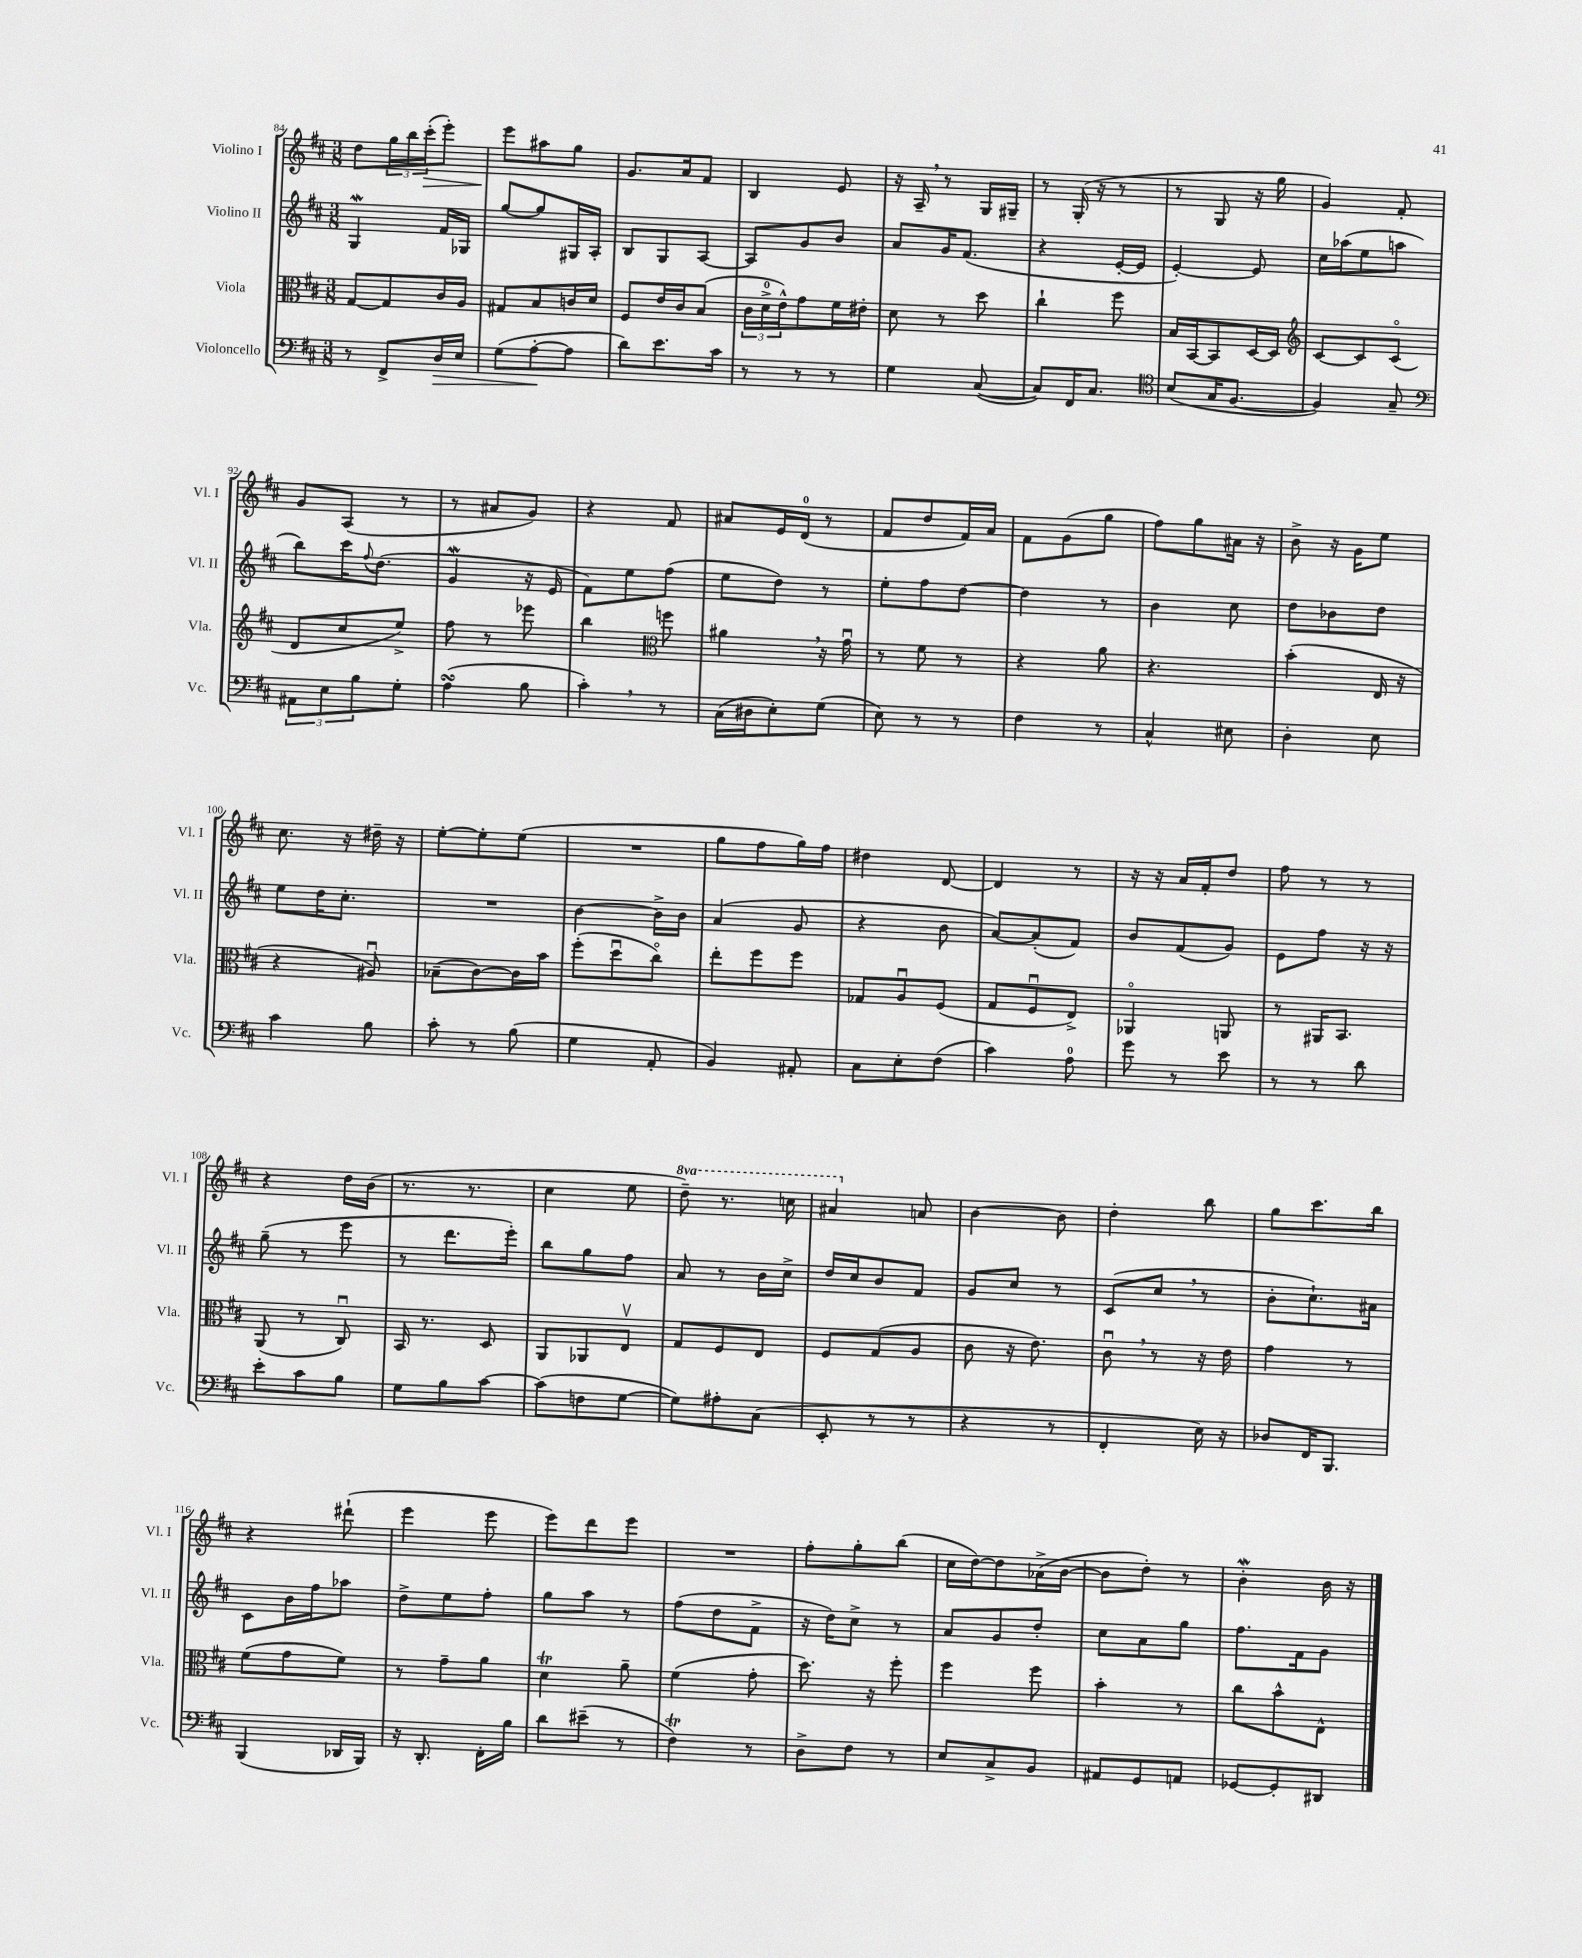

**kern	**dynam	**kern	**kern	**kern	**dynam
*part4	*part4	*part3	*part2	*part1	*part1
*staff4	*staff4	*staff3	*staff2	*staff1	*staff1
*I"Violoncello	*	*I"Viola	*I"Violino II	*I"Violino I	*
*I'Vc.	*	*I'Vla.	*I'Vl. II	*I'Vl. I	*
*clefF4	*	*clefC3	*clefG2	*clefG2	*
*k[f#c#]	*	*k[f#c#]	*k[f#c#]	*k[f#c#]	*
*M3/8	*	*M3/8	*M3/8	*M3/8	*
=84	=84	=84	=84	=84	=84
8r	.	[8G/L	4Gw/	8dd\L	.
8FF#^/L	.	8G/]	.	24gg\L	.
.	.	.	.	24bb\	.
!	!	!	!	!	!LO:HP:b
.	.	.	.	(24ccc#'\J	>
!	!LO:HP:b	!	!	!	!
16D/L	>	16c#/L	16f#/LL	8eee'\J)	.
16E/JJ	.	16A/JJ	16G-X/JJ	.	.
=85	=85	=85	=85	=85	=85
(8G\L	.	8G#X/L	[8gg/L	8eee\L	.
[8A'\	.	8B/	8gg/]	8aa#X\	]
8A\J]	]	16cn/L	16G#X/L	8gg\J	.
.	.	16d/JJ	16A'/JJ	.	.
=86	=86	=86	=86	=86	=86
8d\L)	.	8F#/L	8B/L	8.g/L	.
8.e\	.	16e/L	8G/	.	.
.	.	16c#/J	.	16a/k	.
.	.	(8B/J	[8A/J	8f#/J	.
16c#\Jk	.	.	.	.	.
=87	=87	=87	=87	=87	=87
8r	.	24c#\LL	8A/L]	4B/	.
.	.	24d^\	.	.	.
.	.	24e^^\J)	.	.	.
8r	.	8g\	8g/	.	.
8r	.	16f#\L	8b/J	8e/	.
.	.	16e#X'\JJ	.	.	.
=88	=88	=88	=88	=88	=88
4G\	.	8d\	8a/L	16r	.
.	.	.	.	16A~,/	.
.	.	8r	16g/K	8r	.
.	.	.	(8.f#/J	.	.
([8C#/	.	8dd\	.	16G/LL	.
.	.	.	.	16G#X~/JJ	.
=89	=89	=89	=89	=89	=89
8C#/L])	.	4cc#`\	4r	8r	.
16FF#/K	.	.	.	(16G'/	.
8.C#/J	.	.	.	16r	.
.	.	8ff#\	[16e'/LL	8r	.
.	.	.	16e/JJ]	.	.
=90	=90	=90	=90	=90	=90
*clefC4	*	*	*	*	*
(8B/L	.	16B/LL	[4e'/)	8r	.
.	.	[16BB/J	.	.	.
16G/K	.	8BB/]	.	8G/	.
[8.F#/J	.	.	.	.	.
.	.	[16D/L	8e/]	16r	.
.	.	16D/JJ]	.	16gg\	.
=91	=91	=91	=91	=91	=91
*	*	*clefG2	*	*	*
4F#/])	.	[8c#/L	16cc#\LL	4g/)	.
.	.	.	(16aa-X\J	.	.
.	.	8c#/]	8ee\	.	.
8G~/	.	(8c#/J	8aan\J	8f#'/	.
!!LO:LB:g=z
=92	=92	=92	=92	=92	=92
*clefF4	*	*	*	*	*
12AA#X\L	.	8d/L	8bb\L)	8g/L	.
12E\	.	.	.	.	.
.	.	8cc#/	16ccc#\K	(8A/J	.
12B\	.	.	.	.	.
.	.	.	8qqff#/	.	.
.	.	.	(8.dd\J	.	.
8G'\J	.	8ee^/J)	.	8r	.
=93	=93	=93	=93	=93	=93
(4AsSSS\	.	8ff#\	4gw/	8r	.
.	.	8r	.	8a#X/L	.
8B\	.	8eee-X\	16r	8g/J)	.
.	.	.	16e/	.	.
=94	=94	=94	=94	=94	=94
4c#',\)	.	4bb\	8f#\L)	4r	.
.	.	.	8ee\	.	.
*	*	*clefC3	*	*	*
8r	.	8ffn\	(8ff#\J	8f#/	.
=95	=95	=95	=95	=95	=95
(16C#\LL	.	4a#X,\	8ee\L	8a#X/L	.
16D#X\J	.	.	.	.	.
8E'\)	.	.	8dd\J)	16e/L	.
.	.	.	.	(16d/JJ	.
(8G\J	.	16r	8r	8r	.
.	.	16gu\	.	.	.
=96	=96	=96	=96	=96	=96
8E\)	.	8r	8ee'\L	8f#/L	.
8r	.	8f#\	8ff#\	8dd/	.
8r	.	8r	[8dd\J	16f#/L)	.
.	.	.	.	16a/JJ	.
=97	=97	=97	=97	=97	=97
4F#\	.	4r	4dd\]	8f#\L	.
.	.	.	.	(8g\	.
8r	.	8a\	8r	8gg\J	.
=98	=98	=98	=98	=98	=98
4C#^^/	.	4.r	4b\	8ff#\L)	.
.	.	.	.	8gg\	.
8E#X\	.	.	8cc#\	16a#X\Jk	.
.	.	.	.	16r	.
=99	=99	=99	=99	=99	=99
4D'\	.	(4b'\	8dd\L	8b^\	.
.	.	.	8b-X\	16r	.
.	.	.	.	16g\KL	.
8E\	.	16E/	8dd\J	8ee\J	.
.	.	16r	.	.	.
!!LO:LB:g=z
=100	=100	=100	=100	=100	=100
4c#\	.	4r	8ee\L	8.cc#\	.
.	.	.	16dd\K	.	.
.	.	.	8.cc#'\J	16r	.
8B\	.	8A#Xu/)	.	16dd#X~\	.
.	.	.	.	16r	.
=101	=101	=101	=101	=101	=101
8c#'\	.	(8B-X~\L	4.r	[8ee'\L	.
8r	.	[8c#\)	.	8ee'\]	.
(8B\	.	16c#\L]	.	(8ee\J	.
.	.	16b\JJ	.	.	.
=102	=102	=102	=102	=102	=102
4G\	.	(8ff#'\L	[4b\	4.r	.
.	.	8ddu\	.	.	.
8AA'/	.	8cc#\J)	16b^\LL]	.	.
.	.	.	16b\JJ	.	.
=103	=103	=103	=103	=103	=103
4BB/)	.	8ee'\L	(4a/	8gg\L	.
.	.	8ff#\	.	8ff#\	.
8AA#X'/	.	8ff#\J	8g/	16gg\L)	.
.	.	.	.	16ff#\JJ	.
=104	=104	=104	=104	=104	=104
8C#\L	.	8G-X/L	4r	4dd#X\	.
8E'\	.	8Au/	.	.	.
(8F#\J	.	(8F#/J	8b\	[8d/	.
=105	=105	=105	=105	=105	=105
4c#\)	.	8G/L	[8a/L)	4d/]	.
.	.	8F#u/	(8a'/]	.	.
8A\	.	8E^/J)	8f#/J)	8r	.
=106	=106	=106	=106	=106	=106
8g\	.	4AA-X/	8b/L	16r	.
.	.	.	.	16r	.
8r	.	.	(8f#/	16a/LL	.
.	.	.	.	16f#'/J	.
8e\	.	8AAn/	8g/J)	8dd/J	.
=107	=107	=107	=107	=107	=107
8r	.	8r	8e\L	8ff#\	.
8r	.	16AA#X/KL	8ff#\J	8r	.
.	.	8.BB/J	.	.	.
8d\	.	.	16r	8r	.
.	.	.	16r	.	.
!!LO:LB:g=z
=108	=108	=108	=108	=108	=108
8e'\L	.	(8AA/	(8gg~\	4r	.
8c#\	.	8r	8r	.	.
8B\J	.	8C#u/)	8eee\	16dd\LL	.
.	.	.	.	(16b\JJ	.
=109	=109	=109	=109	=109	=109
8G\L	.	16BB/	8r	8.r	.
.	.	8.r	.	.	.
8B\	.	.	8.ddd\L	.	.
.	.	.	.	8.r	.
[8c#\J	.	8D/	.	.	.
.	.	.	16eee'\Jk)	.	.
=110	=110	=110	=110	=110	=110
(8c#\L]	.	8AA/L	8bb\L	4cc#\	.
8Fn\	.	8AA-X/	8gg\	.	.
[8G\J	.	8Ev/J	8ff#\J	8ee\	.
=111	=111	=111	=111	=111	=111
*	*	*	*	*8va	*
8G\L])	.	8G/L	8a/	8ddd~\)	.
8A#X'\	.	8F#/	8r	8.r	.
(8C#\J	.	8E/J	16b\LL	.	.
.	.	.	16cc#^\JJ	16cccn\	.
=112	=112	=112	=112	=112	=112
8EE'/	.	8F#/L	16dd/LL	4aa#X/	.
.	.	.	16cc#/J	.	.
8r	.	(8G/	8b/	.	.
*	*	*	*	*X8va	*
8r	.	8A/J	8f#/J	8an/	.
=113	=113	=113	=113	=113	=113
4r	.	8c#\	8g/L	[4b\	.
.	.	16r	8cc#/J	.	.
.	.	8.e\)	.	.	.
8r	.	.	8r	8b\]	.
=114	=114	=114	=114	=114	=114
4FF#'/	.	8c#u,\	(8c#/L	4dd'\	.
.	.	8r	8cc#,/J	.	.
16E\)	.	16r	8r	8bb\	.
16r	.	16e\	.	.	.
=115	=115	=115	=115	=115	=115
8D-X/L	.	4g\	8b'\L	8gg\L	.
16FF#/K	.	.	8.cc#`\)	8.ccc#\	.
8.BBB/J	.	.	.	.	.
.	.	8r	.	.	.
.	.	.	16a#X\Jk	16bb\Jk	.
!!LO:LB:g=z
=116	=116	=116	=116	=116	=116
(4BBB/	.	(8f#\L	8c#\L	4r	.
.	.	8g\	16b\L	.	.
.	.	.	16ff#\J	.	.
16DD-X/LL	.	8f#\J)	8aa-X\J	(8ddd#X`\	.
16BBB/JJ)	.	.	.	.	.
=117	=117	=117	=117	=117	=117
16r	.	8r	8dd^\L	4eee\	.
8.DD'/	.	.	.	.	.
.	.	8g~\L	8ee\	.	.
16FF#'\LL	.	8a\J	8ff#'\J	8eee\	.
16B\JJ	.	.	.	.	.
=118	=118	=118	=118	=118	=118
8d\L	.	4dT\	8gg\L	8eee\L)	.
(8e#X~\J	.	.	8aa\J	8ddd\	.
8r	.	8a~\	8r	8eee\J	.
=119	=119	=119	=119	=119	=119
4F#t\)	.	(4f#\	(8ff#\L	4.r	.
.	.	.	8dd\	.	.
8r	.	8g'\	8f#^\J	.	.
=120	=120	=120	=120	=120	=120
8D^\L	.	8.dd\)	16r	8ff#'\L	.
.	.	.	16dd\KL)	.	.
8F#\J	.	.	8cc#^\J	8gg'\	.
.	.	16r	.	.	.
8r	.	8ff#'\	8r	(8bb\J	.
=121	=121	=121	=121	=121	=121
8E/L	.	4ff#\	8a/L	16cc#\LL	.
.	.	.	.	[16dd\J)	.
8C#^/	.	.	8g/	8dd\]	.
8BB/J	.	8ff#\	8dd'/J	(16a-X^\L	.
.	.	.	.	[16b\JJ	.
=122	=122	=122	=122	=122	=122
8AA#X/L	.	4b'\	8cc#\L	8b\L]	.
8GG/	.	.	8a\	8dd'\J)	.
8AAn/J	.	8r	8gg\J	8r	.
=123	=123	=123	=123	=123	=123
[8GG-X/L	.	8cc#\L	8.ff#\L	4bW'\	.
8GG-'/]	.	8b^^\	.	.	.
.	.	.	16f#\k	.	.
8DD#X/J	.	8E^^\J	8g\J	16b\	.
.	.	.	.	16r	.
==	==	==	==	==	==
*-	*-	*-	*-	*-	*-
